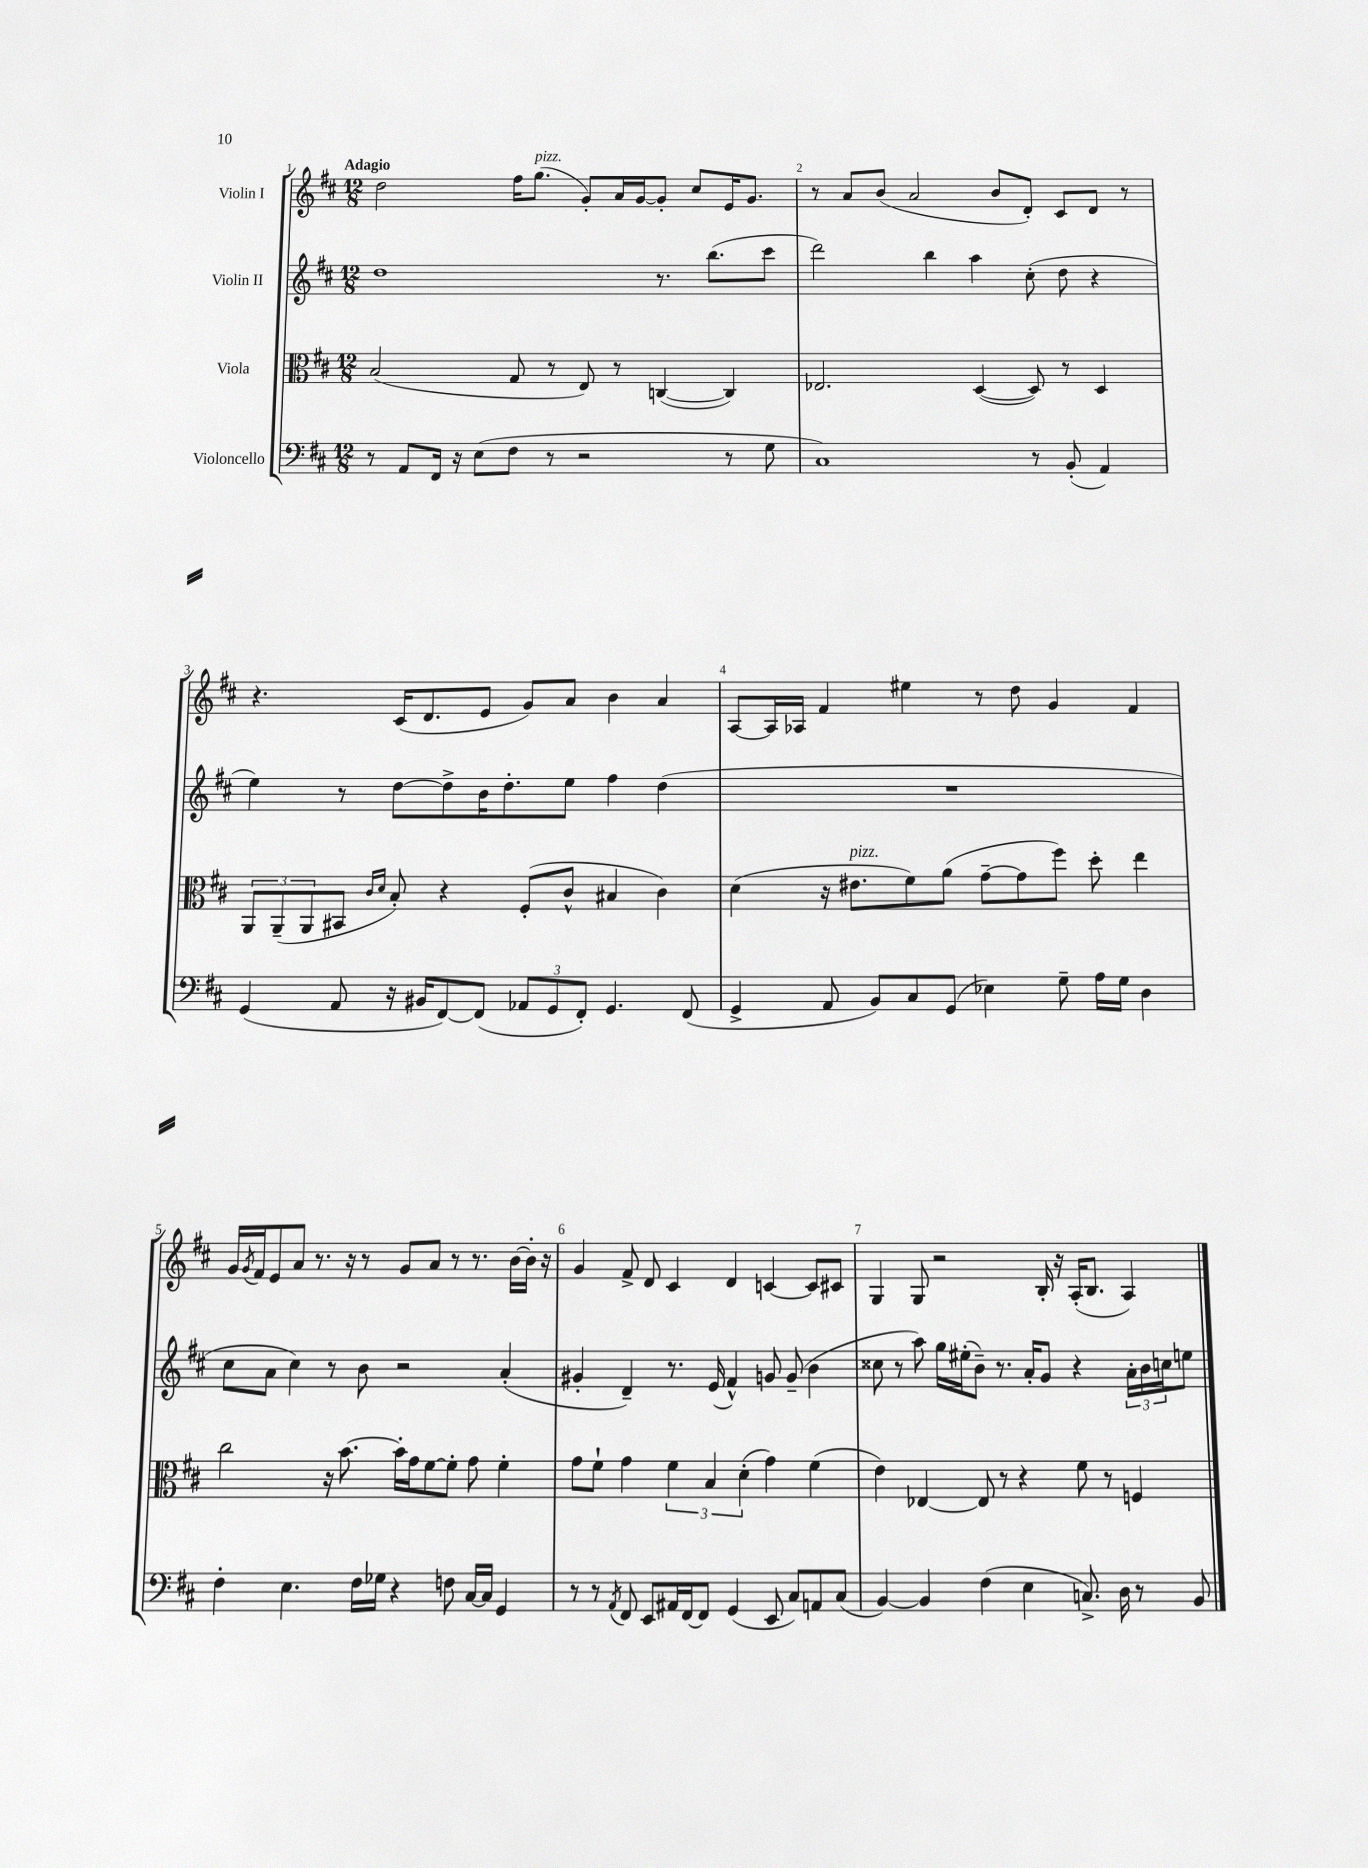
<<
\new StaffGroup <<
\new Staff = "s0" \with { instrumentName = "Violin I" } {
    \clef treble \key d \major \numericTimeSignature \time 12/8 \tempo "Adagio"
    d''2 fis''16 g''8.^\markup { \italic "pizz." }( g'8-.) a'16 g'16~ g'8-. cis''8 e'16 g'8. |
    r8 a'8 b'8( a'2 b'8 d'8-.) cis'8 d'8 r8 |
    r4. cis'16( d'8. e'8 g'8) a'8 b'4 a'4 |
    a8~ a16 aes16 fis'4 eis''4 r8 d''8 g'4 fis'4 |
    g'16 \acciaccatura { g'8 } fis'16 e'8 a'8 r8. r16 r8 g'8 a'8 r8 r8. b'16~ b'16-. r16 |
    g'4 fis'8-> d'8 cis'4 d'4 c'4~ c'8 cis'8 |
    g4 g8 r2 b16-. r16 a16-.( b8. a4) \bar "|." |
}
\new Staff = "s1" \with { instrumentName = "Violin II" } {
    \clef treble \key d \major \numericTimeSignature \time 12/8
    d''1 r8. b''8.( cis'''8 |
    d'''2) b''4 a''4 cis''8-.( d''8 r4 |
    e''4) r8 d''8~ d''8-> b'16 d''8.-. e''8 fis''4 d''4( |
    R1. |
    cis''8 a'8 cis''4) r8 b'8 r2 a'4-.( |
    gis'4-. d'4--) r8. e'16( fis'4-^) g'8 g'8--( b'4 |
    cisis''8 r8 a''8) g''16 eis''16-.( b'8--) r8. a'16-. g'8 r4 \tuplet 3/2 { a'16-. b'16 c''16 } e''8 \bar "|." |
}
\new Staff = "s2" \with { instrumentName = "Viola" } {
    \clef alto \key d \major \numericTimeSignature \time 12/8
    b2( g8 r8 e8) r8 c4~( c4) |
    ees2. d4~( d8) r8 d4 |
    \tuplet 3/2 { a,8 a,8--( a,8 } bis,8 \grace { cis'16 d'16 } b8-.) r4 fis8-.( cis'8-^ bis4 cis'4) |
    d'4( r16 eis'8.^\markup { \italic "pizz." } fis'8) a'8( g'8~-- g'8 fis''8) d''8-. e''4 |
    cis''2 r16 b'8.~ b'16-. g'16 fis'8~ fis'8-. g'8 fis'4-. |
    g'8 fis'8-! g'4 \tuplet 3/2 { fis'4 b4 d'4-.( } g'4) fis'4( |
    e'4) ees4~ ees8 r8 r4 fis'8 r8 f4 \bar "|." |
}
\new Staff = "s3" \with { instrumentName = "Violoncello" } {
    \clef bass \key d \major \numericTimeSignature \time 12/8
    r8 a,8 fis,16 r16 e8( fis8 r8 r2 r8 g8 |
    cis1) r8 b,8-.( a,4) |
    g,4( a,8 r16 bis,16 fis,8~) fis,8( \tuplet 3/2 { aes,8 g,8 fis,8-.) } g,4. fis,8( |
    g,4-> a,8 b,8) cis8 g,8( ees4) g8-- a16 g16 d4 |
    fis4-. e4. fis16 ges16 r4 f8 cis16~ cis16 g,4 |
    r8 r8 \acciaccatura { a,8 } fis,8 e,8 ais,16 fis,16~ fis,8 g,4( e,8 cis8) a,8 cis8( |
    b,4~) b,4 fis4( e4 c8.->) d16 r8 b,8 \bar "|." |
}
>>
>>
\layout { \context { \Score \override BarNumber.break-visibility = ##(#f #t #t) barNumberVisibility = #all-bar-numbers-visible } }
